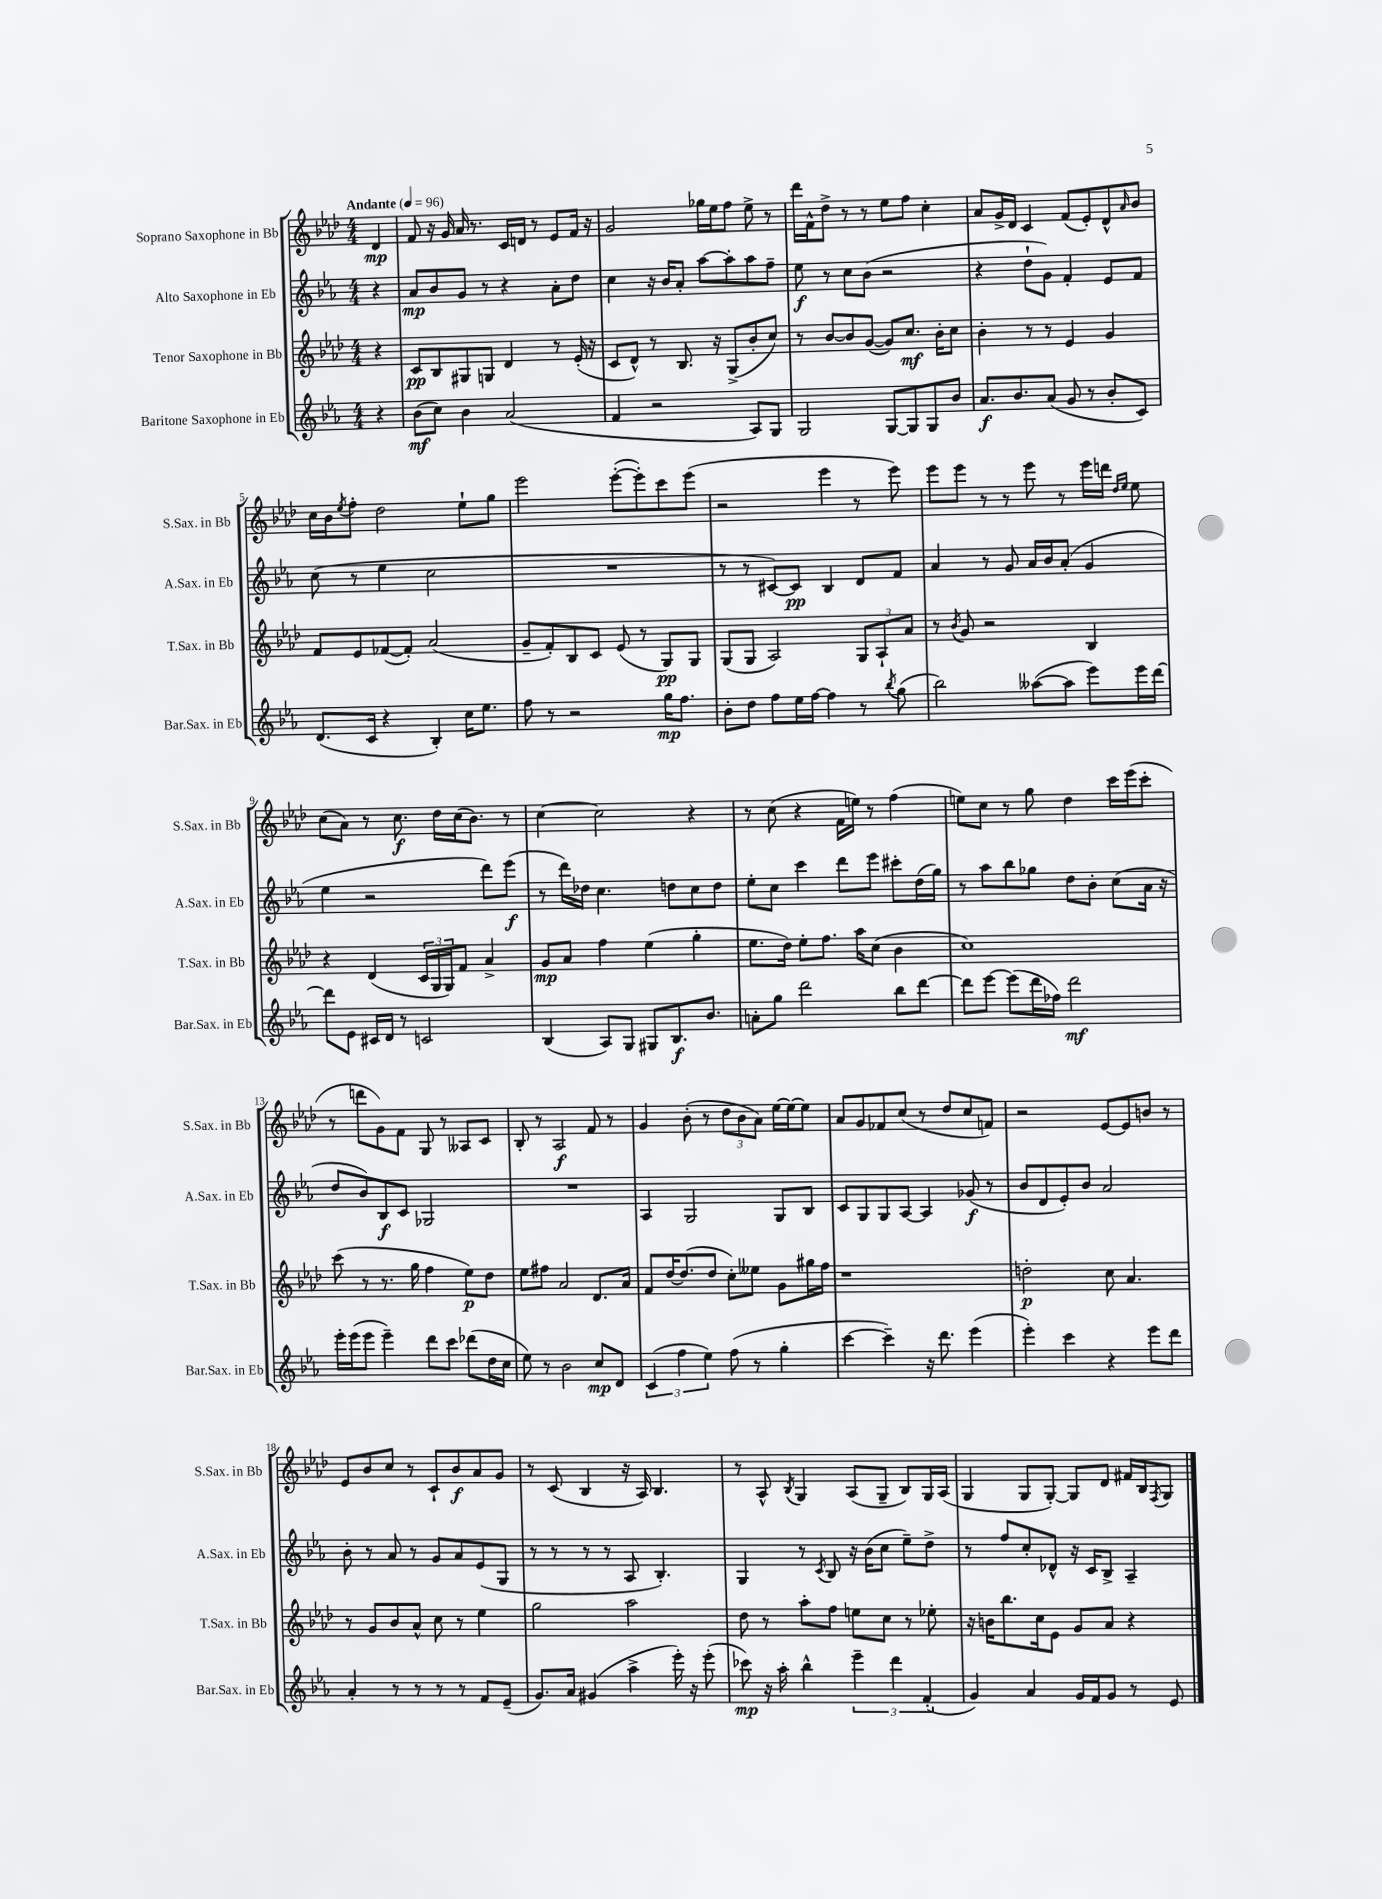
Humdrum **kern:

**kern	**dynam	**kern	**dynam	**kern	**dynam	**kern	**dynam
*part4	*part4	*part3	*part3	*part2	*part2	*part1	*part1
*staff4	*staff4	*staff3	*staff3	*staff2	*staff2	*staff1	*staff1
*I"Baritone Saxophone in Eb	*	*I"Tenor Saxophone in Bb	*	*I"Alto Saxophone in Eb	*	*I"Soprano Saxophone in Bb	*
*I'Bar.Sax. in Eb	*	*I'T.Sax. in Bb	*	*I'A.Sax. in Eb	*	*I'S.Sax. in Bb	*
*clefG2	*	*clefG2	*	*clefG2	*	*clefG2	*
*k[b-e-a-]	*	*k[b-e-a-d-]	*	*k[b-e-a-]	*	*k[b-e-a-d-]	*
*M4/4	*	*M4/4	*	*M4/4	*	*M4/4	*
*MM96	*	*MM96	*	*MM96	*	*MM96	*
=	=	=	=	=	=	=	=
!	!	!	!	!	!	!LO:TX:a:B:t=Andante	!
4r	.	4r	.	4r	.	4d-/	mp
=1	=1	=1	=1	=1	=1	=1	=1
(8b-\L	mf	8c/L	pp	8a-/L	mp	8f/	.
8cc\J)	.	8B-/	.	8b-/	.	16r	.
.	.	.	.	.	.	16g/	.
4b-\	.	8G#X/	.	8g/J	.	16a-/	.
.	.	.	.	.	.	8.r	.
.	.	8Gn/J	.	8r	.	.	.
(2a-/	.	4d-/	.	4r	.	16c/LL	.
.	.	.	.	.	.	16dn/JJ	.
.	.	.	.	.	.	8r	.
.	.	8r	.	8a-'\L	.	8e-/L	.
.	.	(16e-'/	.	8dd\J	.	16f/Jk	.
.	.	16r	.	.	.	16r	.
=2	=2	=2	=2	=2	=2	=2	=2
4f/	.	8c/L	.	4cc\	.	2g/	.
.	.	8d-^^/J)	.	.	.	.	.
2r	.	8r	.	16r	.	.	.
.	.	.	.	16b-/KL	.	.	.
.	.	8.B-/	.	8a-'/J	.	.	.
.	.	.	.	[8aa-\L	.	16gg-X\LL	.
.	.	16r	.	.	.	16ee-\J	.
.	.	(8G^/L	.	8aa-'\]	.	8ff\J	.
8A-/L)	.	8b-'/	.	8aa-\	.	8ee-^\	.
8G/J	.	8cc/J)	.	8ff~\J	.	8r	.
=3	=3	=3	=3	=3	=3	=3	=3
2G/	.	8r	.	8ee-\	f	16ddd-\LL	.
.	.	.	.	.	.	16f^^\J	.
.	.	[8b-/L	.	8r	.	8dd-^\J	.
.	.	8b-/]	.	8cc\L	.	8r	.
.	.	([8g/J	.	(8b-\J	.	8r	.
[8G/L	.	8g/L])	.	2r	.	8ee-\L	.
8G/]	.	8.cc/J	mf	.	.	8ff\J	.
8G/	.	.	.	.	.	4cc'\	.
.	.	16b-'\KL	.	.	.	.	.
8b-/J	.	8cc\J	.	.	.	.	.
=4	=4	=4	=4	=4	=4	=4	=4
8.a-/L	f	4b-'\	.	4r	.	8a-/L	.
.	.	.	.	.	.	16g^/L	.
8.b-/	.	.	.	.	.	16d-/JJ	.
.	.	8r	.	8dd`\L	.	4c/	.
(8a-/J	.	8r	.	8g\J)	.	.	.
8g/	.	4e-/	.	4f'/	.	(8f/L	.
8r	.	.	.	.	.	8e-'/)	.
8b-'/L	.	4g/	.	8e-/L	.	8d-^^/	.
.	.	.	.	.	.	16qqa-/	.
8c/J)	.	.	.	8f/J	.	8b-/J	.
!!LO:LB:g=z
=5	=5	=5	=5	=5	=5	=5	=5
(8.d/L	.	8f/L	.	(8cc\	.	16cc\LL	.
.	.	.	.	.	.	16b-\J	.
.	.	.	.	.	.	8qee-/	.
.	.	8e-/	.	8r	.	8ff'\J	.
16c/Jk	.	.	.	.	.	.	.
4r	.	([8f-X/	.	4ee-\	.	2dd-\	.
.	.	8f-'/J])	.	.	.	.	.
4B-'/)	.	(2a-/	.	2cc\	.	.	.
16cc\KL	.	.	.	.	.	8ee-`\L	.
8.ee-\J	.	.	.	.	.	.	.
.	.	.	.	.	.	8gg\J	.
=6	=6	=6	=6	=6	=6	=6	=6
8ff\	.	8g~/L	.	1r	.	2eee-\	.
8r	.	8f'/)	.	.	.	.	.
2r	.	8B-/	.	.	.	.	.
.	.	8c/J	.	.	.	.	.
.	.	(8e-/	.	.	.	([8eee-'\L	.
.	.	8r	.	.	.	8eee-'\])	.
16gg\KL	mp	8G/L)	pp	.	.	8ccc\	.
8.ff\J	.	.	.	.	.	.	.
.	.	8G/J	.	.	.	(8eee-\J	.
=7	=7	=7	=7	=7	=7	=7	=7
8b-'\L	.	(8G/L	.	8r	.	2r	.
8dd\J	.	8G/J	.	8r	.	.	.
8ff\L	.	2A-/)	.	[8c#X/L)	.	.	.
16ee-\L	.	.	.	8c#/J]	pp	.	.
[16ff\JJ	.	.	.	.	.	.	.
4ff\]	.	.	.	4B-/	.	4eee-\	.
8r	.	12G/L	.	8d/L	.	8r	.
.	.	12A-`/	.	.	.	.	.
8qbb-/	.	.	.	.	.	.	.
(8gg\	.	.	.	8f/J	.	8eee-\)	.
.	.	12a-/J	.	.	.	.	.
=8	=8	=8	=8	=8	=8	=8	=8
2bb-\)	.	8r	.	4a-/	.	8eee-\L	.
.	.	8qb-/	.	.	.	.	.
.	.	8g/	.	.	.	8eee-\J	.
.	.	2r	.	8r	.	8r	.
.	.	.	.	8g/	.	8r	.
([8aa--X\L	.	.	.	16a-/LL	.	8eee-\	.
.	.	.	.	16b-/J	.	.	.
8aa--\J]	.	.	.	(8a-'/J	.	8r	.
8eee-\L)	.	4B-/	.	4g/	.	16eee-\LL	.
.	.	.	.	.	.	16dddn\JJ	.
.	.	.	.	.	.	16qqdd-/LL	.
.	.	.	.	.	.	16qqee-/JJ	.
16eee-\L	.	.	.	.	.	8ee-\	.
[16ddd\JJ	.	.	.	.	.	.	.
!!LO:LB:g=z
=9	=9	=9	=9	=9	=9	=9	=9
8ddd\L]	.	4r	.	4ee-\	.	(8cc\L	.
8e-\J	.	.	.	.	.	8a-\J)	.
16c#X/LL	.	(4d-/	.	2r	.	8r	.
16d/JJ	.	.	.	.	.	.	.
8r	.	.	.	.	.	8.cc\	f
2cn/	.	24c/LL	.	.	.	.	.
.	.	24G/	.	.	.	.	.
.	.	.	.	.	.	16dd-\LL	.
.	.	24G/J)	.	.	.	.	.
.	.	8f/J	.	.	.	(16cc\J	.
.	.	.	.	.	.	8.b-\J)	.
.	.	4a-^/	.	8ddd\L)	.	.	.
.	.	.	.	(8eee-\J	f	8r	.
=10	=10	=10	=10	=10	=10	=10	=10
(4B-/	.	8g/L	mp	8r	.	[4cc\	.
.	.	8a-/J	.	16ddd\LL)	.	.	.
.	.	.	.	16dd-X\JJ	.	.	.
8A-/L)	.	4ff\	.	4.cc\	.	2cc\]	.
8G/J	.	.	.	.	.	.	.
8G#X/L	.	(4ee-\	.	.	.	.	.
8.B-/	f	.	.	8ddn\L	.	.	.
.	.	4gg'\	.	8cc\	.	4r	.
8.b-/J	.	.	.	.	.	.	.
.	.	.	.	8dd\J	.	.	.
=11	=11	=11	=11	=11	=11	=11	=11
8an'\L	.	8.ee-\L	.	8ee-'\L	.	8r	.
8gg\J	.	.	.	8cc\J	.	(8cc\	.
.	.	16dd-\Jk)	.	.	.	.	.
2ddd\	.	8ee-'\L	.	4ccc\	.	4r	.
.	.	8.ff\J	.	.	.	.	.
.	.	.	.	8ddd\L	.	16f\LL	.
.	.	16aa-\KL	.	.	.	16een\JJ)	.
.	.	(8cc\J	.	8eee-\J	.	8r	.
8bb-\L	.	4b-\	.	8ccc#X'\L	.	(4ff\	.
[8ddd\J	.	.	.	(16dd\L	.	.	.
.	.	.	.	16gg\JJ)	.	.	.
=12	=12	=12	=12	=12	=12	=12	=12
8ddd\L]	.	1cc)	.	8r	.	8een\L)	.
[8eee-\J	.	.	.	8aa-\L	.	8cc\J	.
(8eee-\L]	.	.	.	8bb-\	.	8r	.
16ddd\L	.	.	.	8gg-X\J	.	8gg\	.
16ff-X\JJ)	.	.	.	.	.	.	.
2ddd\	mf	.	.	8dd\L	.	4dd-\	.
.	.	.	.	8b-'\J	.	.	.
.	.	.	.	(8cc\L	.	16ccc\LL	.
.	.	.	.	.	.	(16eee-\J	.
.	.	.	.	16a-\Jk	.	8ccc'\J	.
.	.	.	.	16r	.	.	.
!!LO:LB:g=z
=13	=13	=13	=13	=13	=13	=13	=13
16eee-'\LL	.	(8ccc\	.	8dd/L	.	8r	.
(16eee-\J	.	.	.	.	.	.	.
8eee-\J	.	8r	.	8b-/)	.	8dddn\L	.
4eee-~\)	.	8.r	.	8B-/	f	8g\)	.
.	.	.	.	8c/J	.	8f\J	.
.	.	16gg\	.	.	.	.	.
8ddd\L	.	4ff\	.	2G-X/	.	8G/	.
8ccc\J	.	.	.	.	.	8r	.
(8ddd-X\L	.	8ee-\L)	p	.	.	8A--X/L	.
16dd\L	.	8dd-\J	.	.	.	8c/J	.
16cc\JJ	.	.	.	.	.	.	.
=14	=14	=14	=14	=14	=14	=14	=14
8ee-\)	.	8ee-\L	.	1r	.	8B-'/	.
8r	.	8ff#X\J	.	.	.	8r	.
2b-\	.	2a-/	.	.	.	2A-/	f
8cc/L	mp	8.d-/L	.	.	.	8f/	.
8d/J	.	.	.	.	.	8r	.
.	.	16a-/Jk	.	.	.	.	.
=15	=15	=15	=15	=15	=15	=15	=15
(6c/	.	8f/L	.	4A-/	.	4g/	.
.	.	[16dd-/K	.	.	.	.	.
6ff\	.	.	.	.	.	.	.
.	.	(8.dd-/]	.	.	.	.	.
.	.	.	.	2G/	.	(8b-'\	.
6ee-\)	.	.	.	.	.	.	.
.	.	8dd-/J	.	.	.	8r	.
(8ff\	.	8cc'\L)	.	.	.	12dd-\L	.
.	.	.	.	.	.	12b-\	.
8r	.	8ee--X\J	.	.	.	.	.
.	.	.	.	.	.	12a-\J)	.
4gg'\	.	8g\L	.	8G/L	.	[16ee-\LL	.
.	.	.	.	.	.	16ee-\J_	.
.	.	16gg#X\L	.	8B-/J	.	8ee-\J]	.
.	.	16ff\JJ	.	.	.	.	.
=16	=16	=16	=16	=16	=16	=16	=16
[4ccc\	.	1r	.	8c/L	.	8a-/L	.
.	.	.	.	8G/	.	8g/	.
4ccc~\])	.	.	.	8G/	.	8f-X/	.
.	.	.	.	[8A-/J	.	(8cc/J	.
16r	.	.	.	4A-/]	.	8r	.
8.ddd\	.	.	.	.	.	.	.
.	.	.	.	.	.	8dd-/L	.
(4eee-\	.	.	.	(8g-X/	f	8cc/	.
.	.	.	.	8r	.	8fn/J)	.
=17	=17	=17	=17	=17	=17	=17	=17
4eee-'\)	.	2ddn'\	p	8b-/L	.	2r	.
.	.	.	.	8d/	.	.	.
4ccc\	.	.	.	8e-'/)	.	.	.
.	.	.	.	8b-/J	.	.	.
4r	.	8cc\	.	2a-/	.	[8e-/L	.
.	.	4.a-/	.	.	.	8e-/]	.
8eee-\L	.	.	.	.	.	8bn/J	.
8ddd\J	.	.	.	.	.	8r	.
!!LO:LB:g=z
=18	=18	=18	=18	=18	=18	=18	=18
4a-'/	.	8r	.	8b-'\	.	8e-/L	.
.	.	8g/L	.	8r	.	8b-/	.
8r	.	8b-/	.	8a-/	.	8cc/J	.
8r	.	8a-^^/J	.	8r	.	8r	.
8r	.	8cc\	.	8g/L	.	8c`/L	.
8r	.	8r	.	8a-/	.	8b-/	f
8f/L	.	4ee-\	.	(8e-/	.	8a-/	.
(8e-~/J	.	.	.	8G/J	.	8g/J	.
=19	=19	=19	=19	=19	=19	=19	=19
8.g/L)	.	2gg\	.	8r	.	8r	.
.	.	.	.	8r	.	(8c/	.
16a-/Jk	.	.	.	.	.	.	.
(4g#X/	.	.	.	8r	.	4B-/	.
.	.	.	.	8r	.	.	.
4aa-^\	.	2aa-\	.	8A-/	.	16r	.
.	.	.	.	.	.	16A-/)	.
.	.	.	.	4.B-'/)	.	4.B-/	.
16eee-'\)	.	.	.	.	.	.	.
16r	.	.	.	.	.	.	.
(8eee-'\	.	.	.	.	.	.	.
=20	=20	=20	=20	=20	=20	=20	=20
8ccc-X\)	mp	8dd-\	.	4G/	.	8r	.
16r	.	8r	.	.	.	8A-^^/	.
16aa-'\	.	.	.	.	.	.	.
.	.	.	.	.	.	8qB-/	.
4bb-^^\	.	8aa-'\L	.	8r	.	4G/	.
.	.	.	.	8qc/	.	.	.
.	.	8ff\J	.	8B-/	.	.	.
6eee-~\	.	8een\L	.	16r	.	(8A-/L	.
.	.	.	.	(16b-\KL	.	.	.
.	.	8cc\J	.	8cc\J	.	8G~/J	.
6ddd\	.	.	.	.	.	.	.
.	.	8r	.	8ee-~\L)	.	8B-/L)	.
(6f'/	.	.	.	.	.	.	.
.	.	8ee-X'\	.	8dd^\J	.	16G/L	.
.	.	.	.	.	.	(16A-/JJ	.
=21	=21	=21	=21	=21	=21	=21	=21
4g/)	.	16r	.	8r	.	4G/	.
.	.	16bn\KL	.	.	.	.	.
.	.	8.bb-\	.	8ff/L	.	.	.
4a-/	.	.	.	8cc'/	.	8G/L	.
.	.	16cc\k	.	.	.	.	.
.	.	8e-\J	.	8d-X^^/J	.	[8G'/J)	.
16g/LL	.	8g/L	.	16r	.	8G/L]	.
16f/J	.	.	.	16c/KL	.	.	.
8g/J	.	8a-/J	.	8B-^/J	.	8d-/J	.
8r	.	4r	.	4A-~/	.	16f#X/LL	.
.	.	.	.	.	.	16B-/J	.
.	.	.	.	.	.	8qF/	.
8e-/	.	.	.	.	.	8G/J	.
==	==	==	==	==	==	==	==
*-	*-	*-	*-	*-	*-	*-	*-
